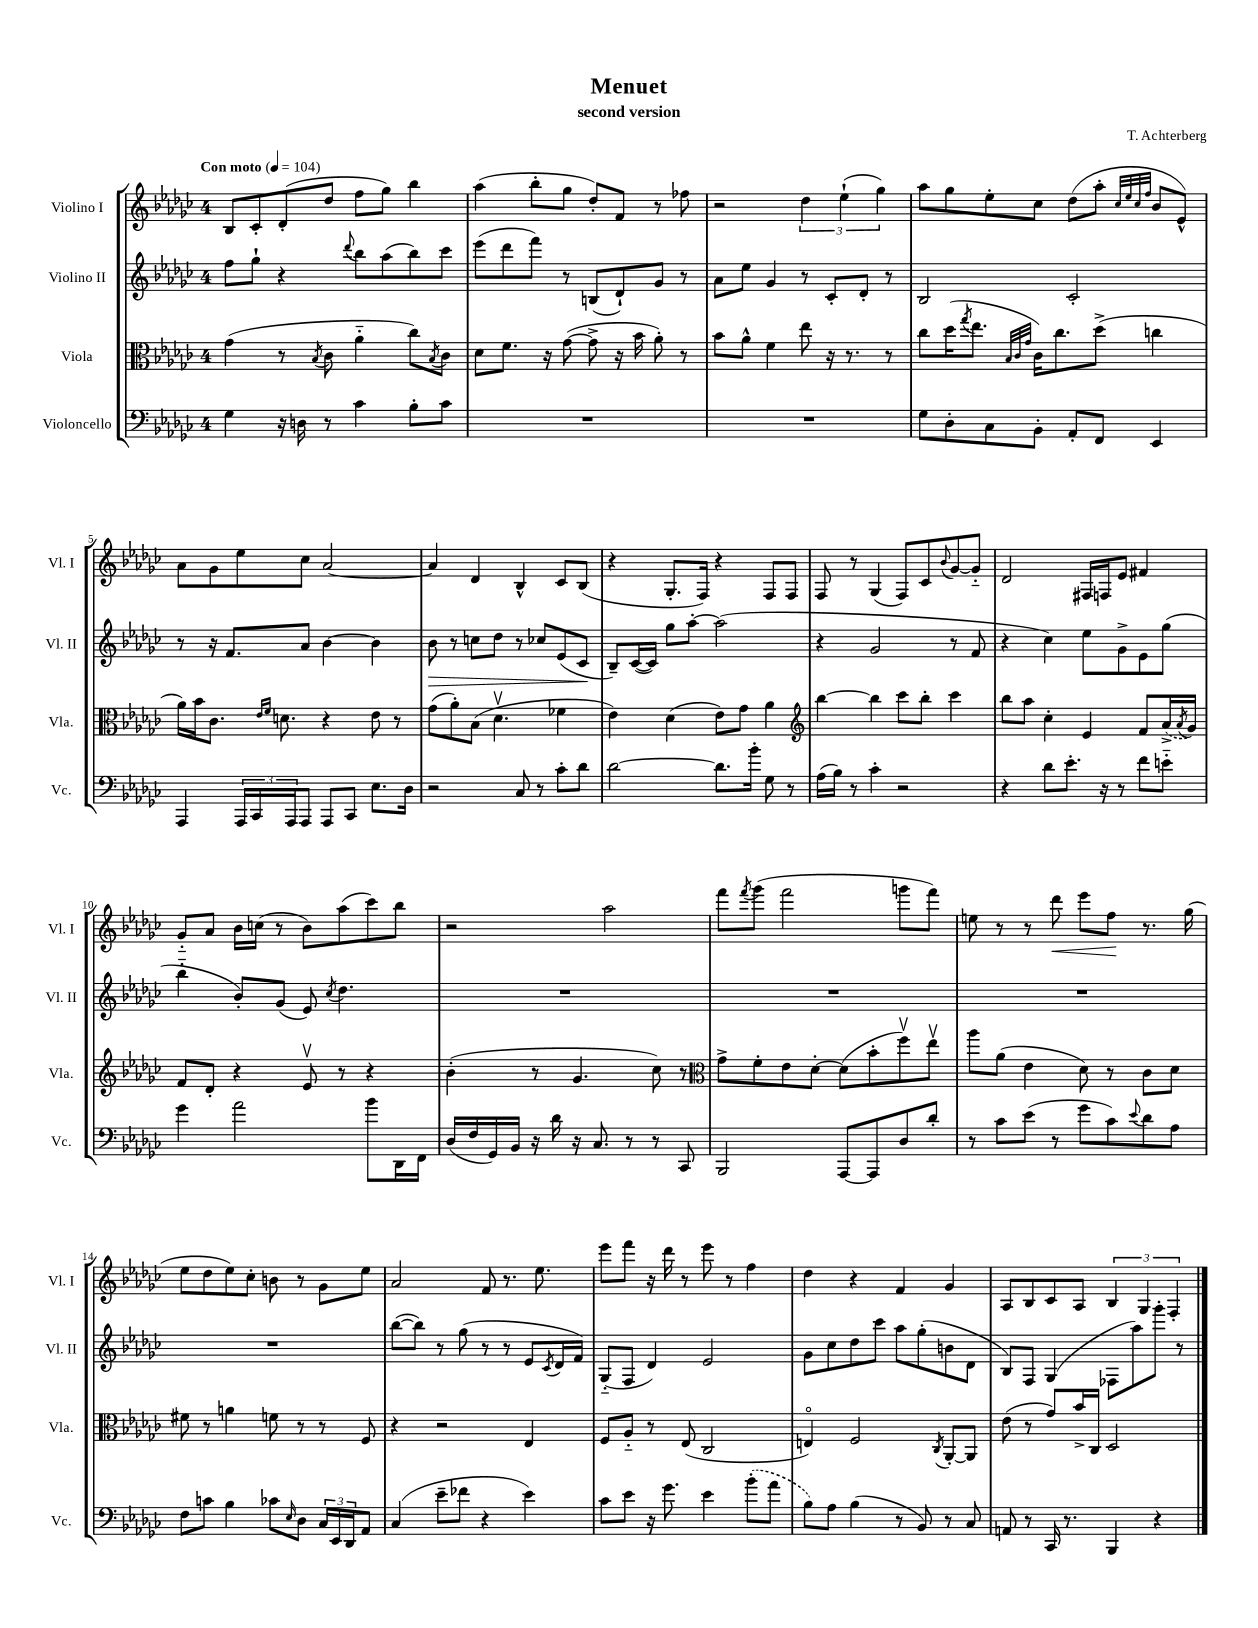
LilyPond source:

\header { title = "Menuet" composer = "T. Achterberg" subtitle = "second version" }
<<
\new StaffGroup <<
\new Staff = "s0" \with { instrumentName = "Violino I" shortInstrumentName = "Vl. I" } {
    \clef treble \key ges \major \once \override Staff.TimeSignature.style = #'single-digit \time 4/4 \tempo "Con moto" 4 = 104
    bes8 ces'8-. des'8-.( des''8 f''8 ges''8) bes''4 |
    aes''4( bes''8-. ges''8 des''8-.) f'8 r8 fes''8 |
    r2 \tuplet 3/2 { des''4 ees''4-!( ges''4) } |
    aes''8 ges''8 ees''8-. ces''8 des''8( aes''8-. \grace { ces''32 ees''32 ces''32 f''32 } bes'8 ees'8-^) |
    aes'8 ges'8 ees''8 ces''8 aes'2~ |
    aes'4 des'4 bes4-^ ces'8 bes8( |
    r4 ges8.-. f16) r4 f8 f8 |
    f8 r8 ges4( f8) ces'8 \appoggiatura { bes'8 } ges'8~ ges'8-_ |
    des'2 fis16 f16 ees'8 fis'4 |
    ges'8-_ aes'8 bes'16 c''16( r8 bes'8) aes''8( ces'''8) bes''8 |
    r2 aes''2 |
    f'''8 \acciaccatura { f'''8 } ges'''8( f'''2 g'''8 f'''8) |
    e''8 r8 r8 des'''8\< ees'''8 f''8\! r8. ges''16( |
    ees''8 des''8 ees''8) ces''8-. b'8 r8 ges'8 ees''8 |
    aes'2 f'8 r8. ees''8. |
    ees'''8 f'''8 r16 des'''16 r8 ees'''8 r8 f''4 |
    des''4 r4 f'4 ges'4 |
    aes8 bes8 ces'8 aes8 \tuplet 3/2 { bes4 ges4 f4-. } \bar "|." |
}
\new Staff = "s1" \with { instrumentName = "Violino II" shortInstrumentName = "Vl. II" } {
    \clef treble \key ges \major \once \override Staff.TimeSignature.style = #'single-digit \time 4/4
    f''8 ges''8-! r4 \appoggiatura { des'''8 } bes''8 aes''8( bes''8) ces'''8 |
    ees'''8( des'''8 f'''8) r8 b8( des'8-!) ges'8 r8 |
    aes'8 ees''8 ges'4 r8 ces'8-. des'8-. r8 |
    bes2 ces'2-. |
    r8 r16 f'8. aes'8 bes'4~ bes'4 |
    bes'8\> r8 c''8 des''8 r8 ces''8 ees'8( ces'8\! |
    bes8--) ces'16~( ces'16) ges''8 aes''8~-. aes''2( |
    r4 ges'2 r8 f'8 |
    r4 ces''4) ees''8 ges'8-> ees'8 ges''8( |
    bes''4-_ bes'8-.) ges'8( ees'8) \acciaccatura { ces''8 } des''4. |
    R1 |
    R1 |
    R1 |
    R1 |
    bes''8~( bes''8) r8 ges''8( r8 r8 ees'8 \acciaccatura { ces'8 } des'16 f'16) |
    ges8-_( f8 des'4) ees'2 |
    ges'8 ces''8 des''8 ces'''8 aes''8 ges''8-.( b'8 des'8 |
    bes8) f8 ges4( fes8 aes''8) ges'''8-. r8 \bar "|." |
}
\new Staff = "s2" \with { instrumentName = "Viola" shortInstrumentName = "Vla." } {
    \clef alto \key ges \major \once \override Staff.TimeSignature.style = #'single-digit \time 4/4
    ges'4( r8 \acciaccatura { bes8 } ces'8 aes'4-_ ces''8) \acciaccatura { bes8 } ces'8 |
    des'8 f'8. r16 ges'8~( ges'8-> r16 bes'16 aes'8-.) r8 |
    bes'8 aes'8-^ f'4 ees''8 r16 r8. r8 |
    ces''8 des''16( \acciaccatura { ges''8 } ees''8. \grace { bes32 ces'32 ges'32 } ces'16) ces''8. des''8->( c''4 |
    aes'16) bes'16 ces'8. \grace { ees'16 f'16 } d'8. r4 ees'8 r8 |
    ges'8( aes'8-.) bes8( des'4.\upbow fes'4 |
    ees'4) des'4( ees'8) ges'8 aes'4 |
    \clef treble bes''4~ bes''4 ces'''8 bes''8-. ces'''4 |
    bes''8 aes''8 ces''4-. ees'4 f'8 \once \slurDashed aes'16->( \acciaccatura { aes'8 } ges'16) |
    f'8 des'8-. r4 ees'8\upbow r8 r4 |
    bes'4-.( r8 ges'4. ces''8) r8 |
    \clef alto ges'8-> f'8-. ees'8 des'8~-. des'8( bes'8-. f''8\upbow) ees''8\upbow |
    aes''8 aes'8( ees'4 des'8) r8 ces'8 des'8 |
    fis'8 r8 a'4 f'8 r8 r8 f8 |
    r4 r2 ees4 |
    f8 aes8-_ r8 ees8( ces2 |
    e4\flageolet) f2 \acciaccatura { ces8 } aes,8~-. aes,8 |
    ees'8( r8 ges'8) bes'16-> ces16 des2 \bar "|." |
}
\new Staff = "s3" \with { instrumentName = "Violoncello" shortInstrumentName = "Vc." } {
    \clef bass \key ges \major \once \override Staff.TimeSignature.style = #'single-digit \time 4/4
    ges4 r16 d16 r8 ces'4 bes8-. ces'8 |
    R1 |
    R1 |
    ges8 des8-. ces8 bes,8-. aes,8-. f,8 ees,4 |
    aes,,4 \tuplet 3/2 { aes,,16 ces,16 aes,,16 } aes,,8 aes,,8 ces,8 ees8. des16 |
    r2 ces8 r8 ces'8-. des'8 |
    des'2~ des'8. bes'16-. ges8 r8 |
    aes16( bes16) r8 ces'4-. r2 |
    r4 des'8 ees'8.-. r16 r8 f'8 e'8-_ |
    ges'4 aes'2 bes'8 des,16 f,16 |
    des16( f16 ges,16) bes,16 r16 des'16 r16 ces8. r8 r8 ces,8 |
    bes,,2 aes,,8~ aes,,8 des8 des'8-. |
    r8 ces'8 ees'8( r8 ges'8 ces'8) \appoggiatura { ees'8 } des'8 aes8 |
    f8 c'8 bes4 ces'8 \grace { ees16 } des8 \tuplet 3/2 { ces16 ees,16 des,16 } aes,8 |
    ces4( ees'8-- fes'8 r4 ees'4) |
    ces'8 ees'8 r16 ges'8. ees'4 \once \slurDashed bes'8-.( aes'8 |
    bes8) aes8 bes4( r8 bes,8) r8 ces8 |
    a,8 r8 ces,16 r8. bes,,4 r4 \bar "|." |
}
>>
>>
